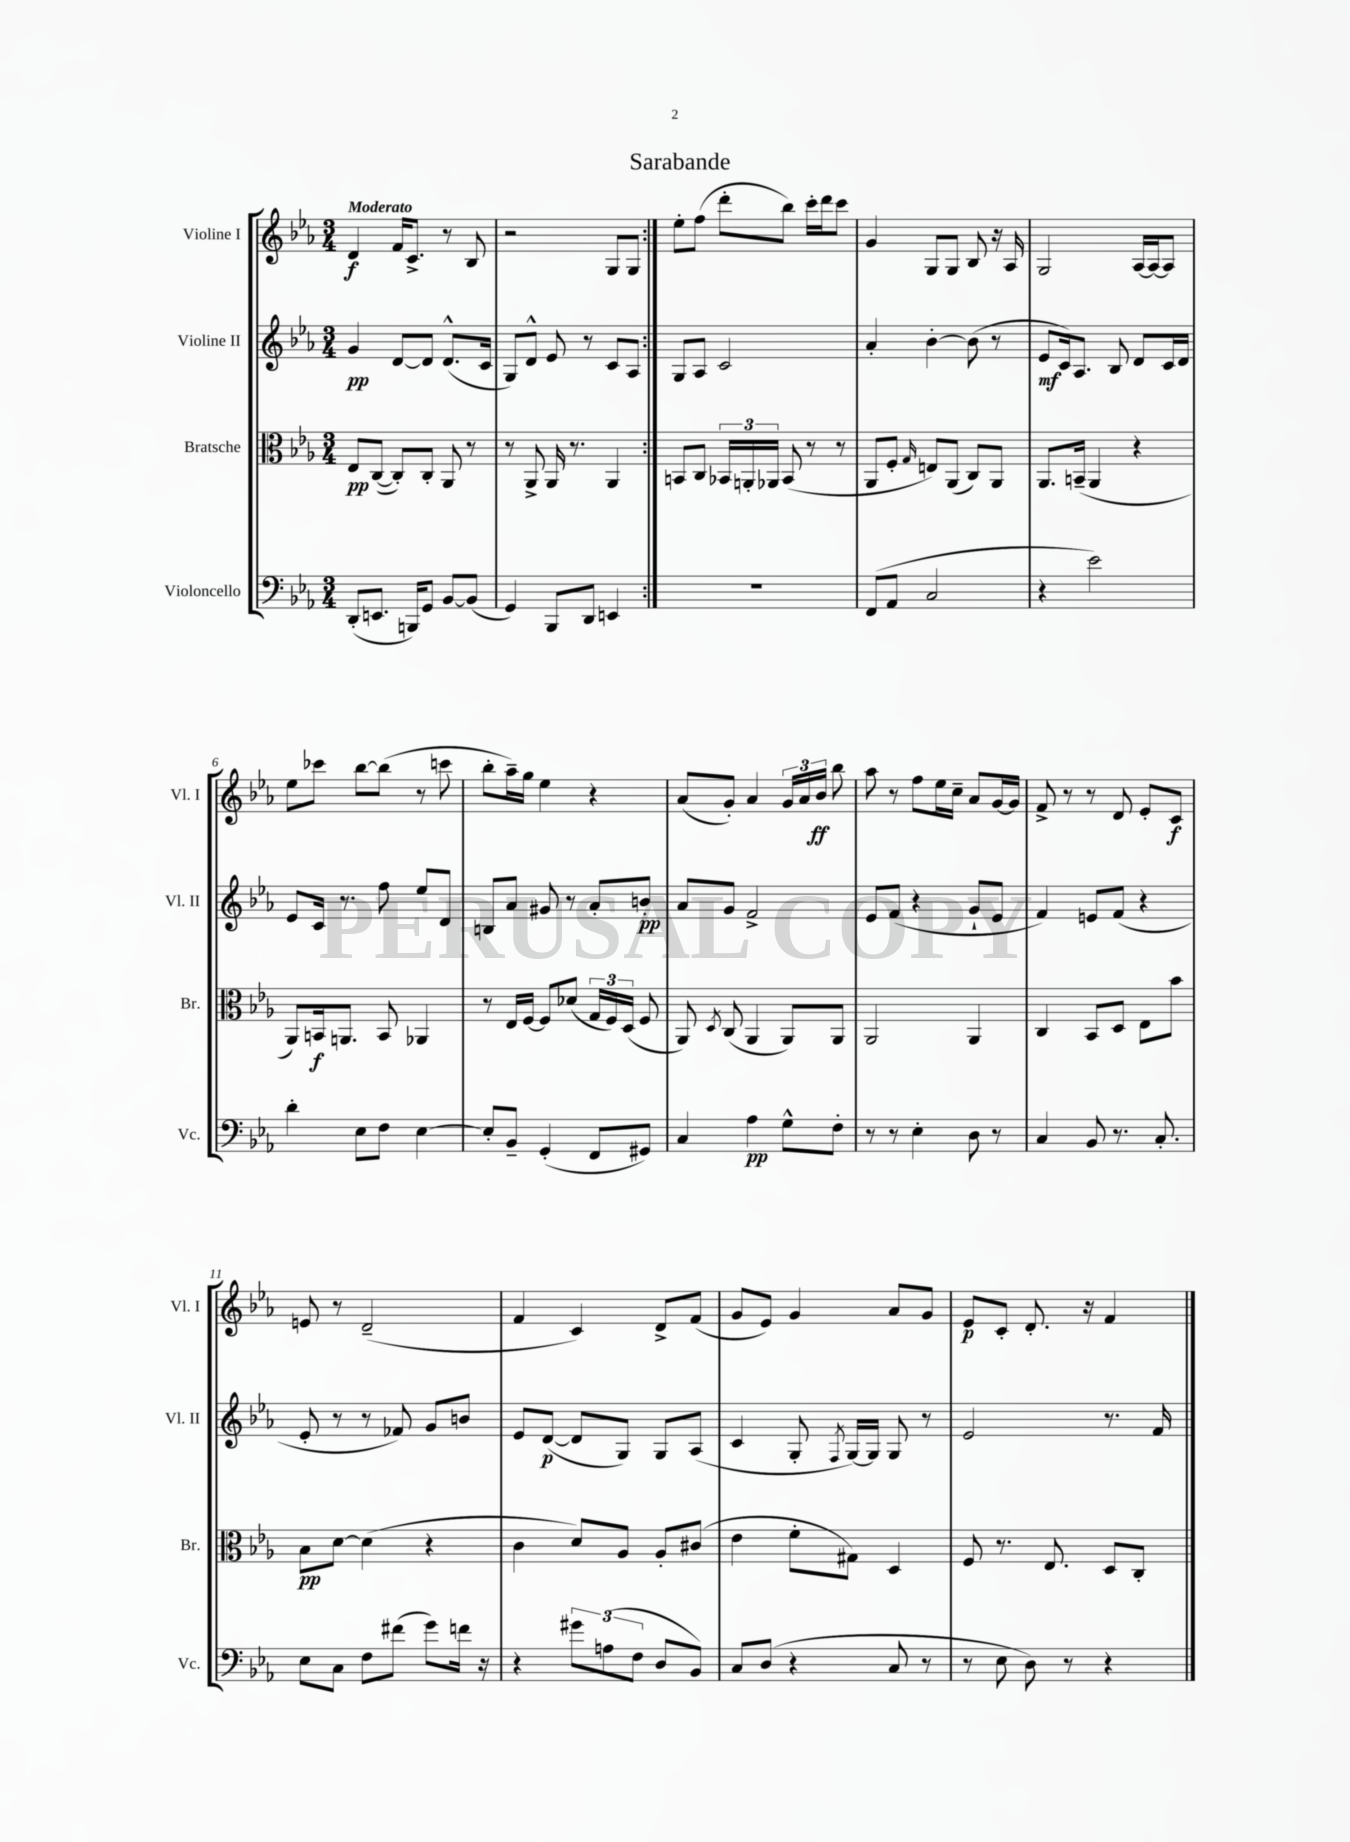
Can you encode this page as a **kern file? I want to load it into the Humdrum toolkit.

**kern	**kern	**kern	**kern
*staff4	*staff3	*staff2	*staff1
*clefF4	*clefC3	*clefG2	*clefG2
*k[b-e-a-]	*k[b-e-a-]	*k[b-e-a-]	*k[b-e-a-]
*M3/4	*M3/4	*M3/4	*M3/4
(8DD'	8E-	4g	4d
8.EE	([8C	.	.
.	8C'])	[8d	16f
16BBB)	.	.	8.c^
8GG	8C'	8d]	.
[8BB-	8AA-	(8.d^^	8r
(8BB-]	8r	.	8B-
.	.	16c	.
=	=	=	=
4GG)	8r	8G)	2r
.	8AA-^	8d^^	.
8BBB-	16AA-	8e-	.
.	8.r	.	.
8DD	.	8r	.
4EE	4AA-	8c	8G
.	.	8A-	8G
=:|!	=:|!	=:|!	=:|!
2.r	8BB	8G	8ee-'
.	8C	8A-	(8ff
.	24BB-	2c	8ddd'
.	24AA'	.	.
.	24AA-	.	.
.	(8BB-	.	8bb-)
.	8r	.	16ccc'
.	.	.	16ddd
.	8r	.	8ccc
=	=	=	=
(8FF	8AA-	4a-'	4g
8AA-	8F'	.	.
.	16qqG	.	.
2C	8E)	[4b-'	8G
.	(8AA-	.	8G
.	8C)	(8b-]	8B-
.	8AA-	8r	16r
.	.	.	16A-
=	=	=	=
4r	8.AA-	8e-	2G
.	.	16c)	.
.	(16BB~	8.A-	.
2e-)	4AA-	.	.
.	.	8B-	.
.	4r	8d	[16A-
.	.	.	16A-_
.	.	16c	8A-]
.	.	16d	.
=	=	=	=
4d'	8AA-)	8e-	8ee-
.	16BB	16c	8ccc-
.	8.AA	8.r	.
8E-	.	.	[8bb-
8F	8BB	8ff	(8bb-]
[4E-	4AA-	8ee-	8r
.	.	8d	8ccc
=	=	=	=
8E-']	8r	8B	8bb-'
8BB-~	16E-	8a-	16aa-~)
.	[16F	.	16gg
(4GG'	8F]	8g#	4ee-
.	(8d-	8r	.
8FF	24G	8a-'	4r
.	24F)	.	.
.	(24D	.	.
8GG#)	8F	8b'	.
=	=	=	=
4C	8AA-)	8a-	(8a-
.	8qD	.	.
.	(8C	8g	8g')
4A-	4AA-	2f^	4a-
8G^^	8AA-)	.	24g
.	.	.	24a-
.	.	.	24b-
8F'	8AA-	.	8bb-
=	=	=	=
8r	2AA-	8e-	8aa-
8r	.	(8f	8r
4E-'	.	4r	8ff
.	.	.	16ee-
.	.	.	16cc~
8D	4AA-	8g`	8a-
8r	.	8e-	[16g
.	.	.	16g]
=	=	=	=
4C	4C	4f)	8f^
.	.	.	8r
8BB-	8BB-	8e	8r
8.r	8D	(8f	8d
.	8E-	4r	8e-'
8.C'	.	.	.
.	8b-	.	8c
=	=	=	=
8E-	8B-	8e-'	8e
8C	[8d	8r	8r
8F	(4d]	8r	(2d~
(8f#	.	8f-)	.
8g)	4r	8g	.
16f	.	8b	.
16r	.	.	.
=	=	=	=
4r	4c	8e-	4f
.	.	([8d	.
12g#	8d)	8d]	4c)
(12A	.	.	.
.	8A-	8G)	.
12F	.	.	.
8D	8A-'	8G	8d^
8BB-)	(8c#	(8A-	(8f
=	=	=	=
8C	4e-	4c	8g
(8D	.	.	8e-)
4r	8f'	8G'	4g
.	.	8qF	.
.	8G#)	[16G)	.
.	.	16G]	.
8C	4D	8G	8a-
8r	.	8r	8g
=	=	=	=
8r	8F	2e-	8e-
8E-	8.r	.	8c'
8D)	.	.	8.d'
.	8.E-	.	.
8r	.	.	.
.	.	.	16r
4r	8D	8.r	4f
.	8C'	.	.
.	.	16f	.
==	==	==	==
*-	*-	*-	*-
